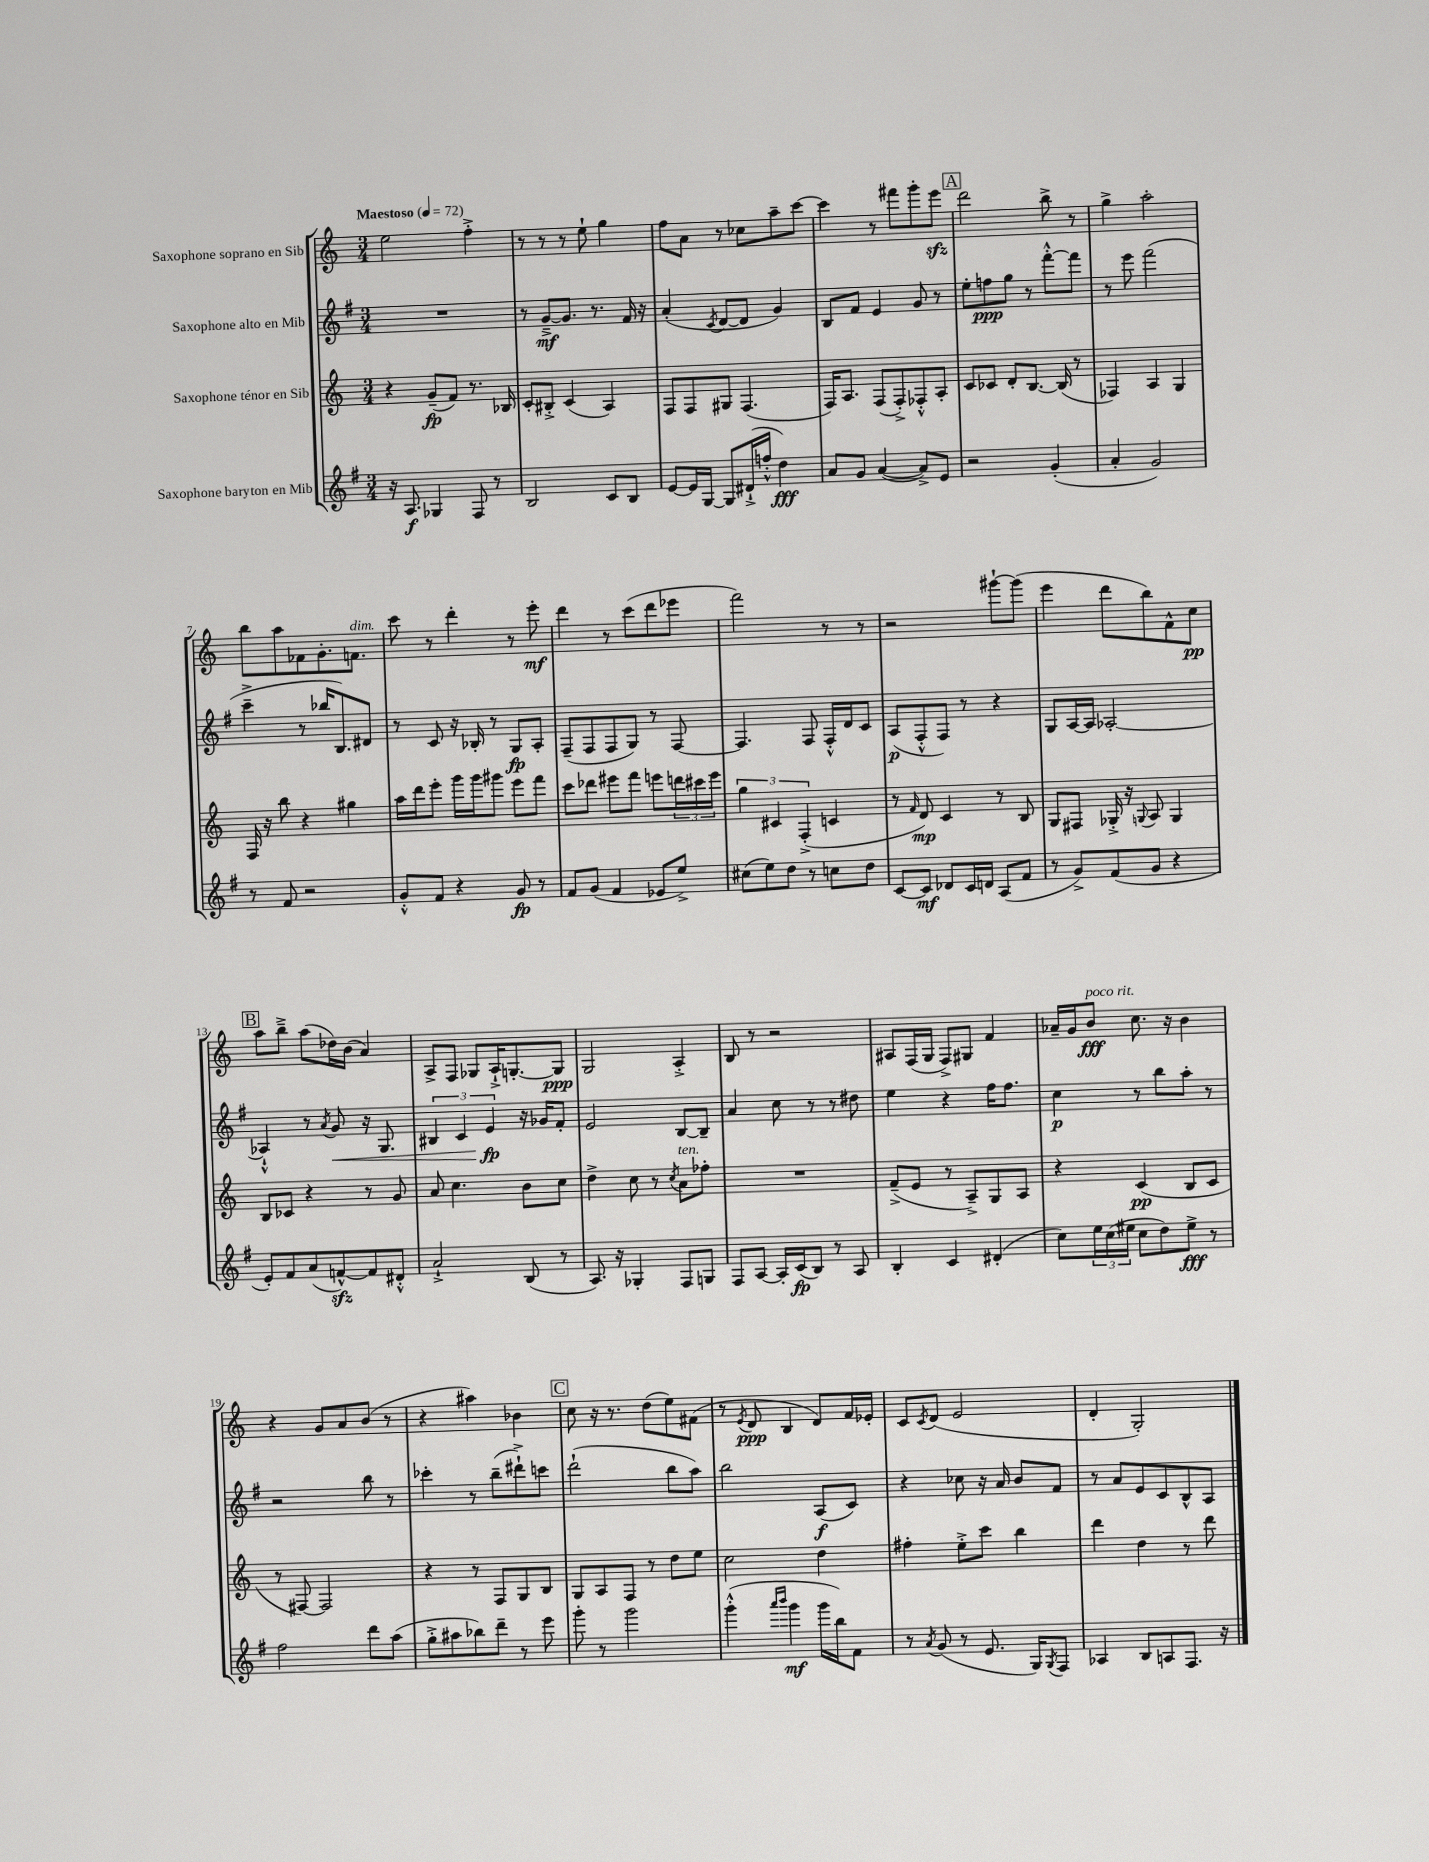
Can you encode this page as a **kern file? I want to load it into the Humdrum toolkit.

**kern	**dynam	**kern	**dynam	**kern	**dynam	**kern	**dynam
*part4	*part4	*part3	*part3	*part2	*part2	*part1	*part1
*staff4	*staff4	*staff3	*staff3	*staff2	*staff2	*staff1	*staff1
*I"Saxophone baryton en Mib	*	*I"Saxophone ténor en Sib	*	*I"Saxophone alto en Mib	*	*I"Saxophone soprano en Sib	*
*clefG2	*	*clefG2	*	*clefG2	*	*clefG2	*
*k[f#]	*	*k[]	*	*k[f#]	*	*k[]	*
*M3/4	*	*M3/4	*	*M3/4	*	*M3/4	*
*MM72	*	*MM72	*	*MM72	*	*MM72	*
=1	=1	=1	=1	=1	=1	=1	=1
!	!	!	!	!	!	!LO:TX:a:B:t=Maestoso	!
16r	.	4r	.	2.r	.	2ee\	.
8.A/	f	.	.	.	.	.	.
4G-X/	.	(8g~/L	fp	.	.	.	.
.	.	8f/J)	.	.	.	.	.
8F#/	.	8.r	.	.	.	4ff'^\	.
8r	.	.	.	.	.	.	.
.	.	16B-X/	.	.	.	.	.
=2	=2	=2	=2	=2	=2	=2	=2
2B/	.	8c'/L	.	8r	.	8r	.
.	.	8B#X'^/J	.	[8g~^/L	mf	8r	.
.	.	(4c/	.	8.g/J]	.	8r	.
.	.	.	.	.	.	8ee`\	.
.	.	.	.	8.r	.	.	.
8c/L	.	4A/)	.	.	.	4gg\	.
8B/J	.	.	.	16f#/	.	.	.
.	.	.	.	16r	.	.	.
=3	=3	=3	=3	=3	=3	=3	=3
[8e/L	.	8F/L	.	(4a'/	.	8ff\L	.
16e/L]	.	8F/	.	.	.	8a\J	.
[16G/JJ	.	.	.	.	.	.	.
.	.	.	.	8qc/	.	.	.
8G/L]	.	8G#X/J	.	[8d/L	.	8r	.
(16d#X`^/L	.	(4.F/	.	8d/J]	.	8cc-X\L	.
16ffn'^^/JJ	.	.	.	.	.	.	.
4dd\)	fff	.	.	4g/)	.	8aa~\	.
.	.	.	.	.	.	[8ccc\J	.
=4	=4	=4	=4	=4	=4	=4	=4
8a/L	.	16F/KL)	.	8B/L	.	4ccc\]	.
.	.	8.A/J	.	.	.	.	.
8g/J	.	.	.	8f#/J	.	.	.
([4a/	.	(8F/L	.	4e/	.	8r	.
.	.	8F'^/)	.	.	.	8fff#X\L	.
8a^/L])	.	8F-X'^^/	.	8g/	.	8ggg'\	.
8e/J	.	8A'/J	.	8r	.	8eeezz\J	.
!!LO:REH:place=s1:t=A
=5	=5	=5	=5	=5	=5	=5	=5
2r	.	8c/L	.	8ee'\L	.	2ddd\	.
.	.	8c-X/J	.	8ffn\	ppp	.	.
.	.	8d'/L	.	8gg\J	.	.	.
.	.	[8.B/J	.	8r	.	.	.
(4g'/	.	.	.	[8fff#'^^\L	.	8bb^\	.
.	.	(16B/]	.	.	.	.	.
.	.	8r	.	8fff#\J]	.	8r	.
=6	=6	=6	=6	=6	=6	=6	=6
4a'/	.	4F-X/)	.	8r	.	4gg^\	.
.	.	.	.	8eee\	.	.	.
2g/)	.	4A/	.	(2fff#\	.	2aa'\	.
.	.	4G/	.	.	.	.	.
!!LO:LB:g=z
=7	=7	=7	=7	=7	=7	=7	=7
8r	.	16F/	.	4ccc~^\	.	8bb\L	.
.	.	16r	.	.	.	.	.
8f#/	.	8bb\	.	.	.	8aa\	.
2r	.	4r	.	8r	.	8f-X\	.
.	.	.	.	16bb-X/KL	.	8.g'\	.
.	.	.	.	8.B/)	.	.	.
.	.	4gg#X\	.	.	.	.	.
!	!	!	!	!	!	!LO:TX:a:i:t=dim.	!
.	.	.	.	.	.	8.fn\J	.
.	.	.	.	8d#X/J	.	.	.
=8	=8	=8	=8	=8	=8	=8	=8
8g'^^/L	.	16aa\LL	.	8r	.	8ccc\	.
.	.	16ddd\J	.	.	.	.	.
8f#/J	.	8eee'\J	.	8c/	.	8r	.
4r	.	16ggg\LL	.	16r	.	4ddd'\	.
.	.	16ggg\J	.	16B-X'/	.	.	.
.	.	8ggg#X\J	.	8r	.	.	.
8g/	fp	8eee\L	.	8G/L	fp	8r	.
8r	.	8fff\J	.	8A'/J	.	8eee'\	mf
=9	=9	=9	=9	=9	=9	=9	=9
8f#/L	.	8ccc\L	.	(8F#~/L	.	4ddd\	.
(8g/J	.	8ddd-X\J	.	8F#/	.	.	.
4f#/	.	8eee#X\L	.	8F#/	.	8r	.
.	.	8fff\J	.	8G/J)	.	(8ccc\L	.
8e-X/L	.	8eeen\L	.	8r	.	8ddd\	.
8ee^/J)	.	24dddn\L	.	[8F#/	.	8eee-X\J	.
.	.	24ccc#X\	.	.	.	.	.
.	.	24eee\JJ	.	.	.	.	.
=10	=10	=10	=10	=10	=10	=10	=10
(8cc#X\L	.	6gg\	.	4.F#/]	.	2fff\)	.
8ee\)	.	.	.	.	.	.	.
.	.	6c#X/	.	.	.	.	.
8dd\J	.	.	.	.	.	.	.
.	.	(6F'^/	.	.	.	.	.
8r	.	.	.	8F#/	.	.	.
8ccn\L	.	4cn/	.	16F#'^^/LL	.	8r	.
.	.	.	.	16d/J	.	.	.
8dd\J	.	.	.	8c/J	.	8r	.
=11	=11	=11	=11	=11	=11	=11	=11
[8c/L	.	8r	.	(8A/L	p	2r	.
.	.	16qqf/	.	.	.	.	.
8c/J]	mf	8d/)	mp	8F#'^^/	.	.	.
8d-X/L	.	4c/	.	8F#/J)	.	.	.
16c/L	.	.	.	8r	.	.	.
16dn/JJ	.	.	.	.	.	.	.
(8A/L	.	8r	.	4r	.	[8ggg#X`\L	.
8f#/J	.	8B/	.	.	.	(8ggg#\J]	.
=12	=12	=12	=12	=12	=12	=12	=12
8r	.	8G/L	.	8G/L	.	4eee\	.
8g^/L)	.	8F#X/J	.	[16A/L	.	.	.
.	.	.	.	16A/JJ]	.	.	.
(8f#/	.	16G-X'^/	.	[2A-X'/	.	8ddd\L	.
.	.	16r	.	.	.	.	.
.	.	8qqGn/	.	.	.	.	.
8g/J	.	8A/	.	.	.	8bb\)	.
4r	.	4G/	.	.	.	8f^^\	.
.	.	.	.	.	.	8cc\J	pp
!!LO:LB:g=z
!!LO:REH:place=s1:t=B
=13	=13	=13	=13	=13	=13	=13	=13
8e'/L)	.	8B/L	.	4A-X`^^/]	.	8aa\L	.
8f#/	.	8c-X/J	.	.	.	8bb~^\J	.
(8a/	.	4r	.	8r	.	(8aa\L	.
.	.	.	.	8qa/	.	.	.
!	!	!	!	!	!LO:HP:b	!	!
[8fnzz^^/)	.	.	.	8g/	<	16dd-X\L)	.
.	.	.	.	.	.	(16b\JJ	.
8f/]	.	8r	.	16r	.	4a/)	.
.	.	.	.	8.G/	.	.	.
8d#X'^^/J	.	8g/	.	.	.	.	.
=14	=14	=14	=14	=14	=14	=14	=14
2a`^/	.	8a/	.	6B#X/	.	8A^/L	.
.	.	4.cc\	.	.	.	8F/J	.
.	.	.	.	6c/	.	.	.
.	.	.	.	.	.	8G-X/L	.
.	.	.	.	6e/	fp	.	.
.	.	.	.	.	.	16A`^/K	.
.	.	.	.	.	.	[8.Gn'/	.
(8B/	.	8b\L	.	16r	[	.	.
.	.	.	.	16g-X/KL	.	.	.
8r	.	8cc\J	.	8f#'/J	.	8G/J]	ppp
=15	=15	=15	=15	=15	=15	=15	=15
8.A/)	.	4dd^\	.	2e/	.	2G/	.
16r	.	.	.	.	.	.	.
4G-X'/	.	8cc\	.	.	.	.	.
.	.	8r	.	.	.	.	.
.	.	8qcc/	.	.	.	.	.
!	!	!LO:TX:a:i:t=ten.	!	!	!	!	!
8F#/L	.	8a\L	.	[8B/L	.	4A'^/	.
8Gn/J	.	8ff-X'\J	.	8B~/J]	.	.	.
=16	=16	=16	=16	=16	=16	=16	=16
8F#/L	.	2.r	.	4a/	.	8B/	.
[8A/J	.	.	.	.	.	8r	.
16A'/LL]	.	.	.	8cc\	.	2r	.
(16c/J	fp	.	.	.	.	.	.
8B/J)	.	.	.	8r	.	.	.
8r	.	.	.	8r	.	.	.
8A/	.	.	.	8dd#X\	.	.	.
=17	=17	=17	=17	=17	=17	=17	=17
4B'/	.	(8f~^/L	.	4ee\	.	8A#X/L	.
.	.	8e/J	.	.	.	(16F/L	.
.	.	.	.	.	.	16G/JJ	.
4c/	.	8r	.	4r	.	8F^/L)	.
.	.	8A~^/L)	.	.	.	8G#X/J	.
(4d#X'/	.	8G/	.	16ff#\KL	.	4f/	.
.	.	.	.	8.ff#\J	.	.	.
.	.	8A/J	.	.	.	.	.
=18	=18	=18	=18	=18	=18	=18	=18
8cc\L)	.	4r	.	4cc\	p	16a-X~/LL	.
.	.	.	.	.	.	16g/J	.
!	!	!	!	!	!	!LO:TX:a:i:t=poco rit.	!
24ee\L	.	.	.	.	.	8b/J	fff
(24cc\	.	.	.	.	.	.	.
24ee#X\JJ	.	.	.	.	.	.	.
8cc\L	.	(4c/	pp	8r	.	8.cc\	.
8dd\)	.	.	.	8bb\L	.	.	.
.	.	.	.	.	.	16r	.
8ee#^\J	fff	8B/L	.	8aa'\J	.	4b\	.
8r	.	8c/J	.	8r	.	.	.
!!LO:LB:g=z
=19	=19	=19	=19	=19	=19	=19	=19
2ff#\	.	8r	.	2r	.	4r	.
.	.	[8F#X/)	.	.	.	.	.
.	.	2F#/]	.	.	.	8g/L	.
.	.	.	.	.	.	8a/	.
8ddd\L	.	.	.	8bb\	.	(8b/J	.
(8aa\J	.	.	.	8r	.	8r	.
=20	=20	=20	=20	=20	=20	=20	=20
8gg'^\L	.	4r	.	4ccc-X'\	.	4r	.
8aa#X\	.	.	.	.	.	.	.
8bb-X\)	.	8r	.	8r	.	4aa#X\)	.
8ddd~\J	.	8F/L	.	(8bb~\L	.	.	.
8r	.	8G/	.	8ddd#X`^\)	.	4b-X\	.
8eee\	.	8B/J	.	8cccn\J	.	.	.
!!LO:REH:place=s1:t=C
=21	=21	=21	=21	=21	=21	=21	=21
8ggg'\	.	8G/L	.	(2ddd`\	.	8cc\	.
8r	.	8A/	.	.	.	16r	.
.	.	.	.	.	.	8.r	.
2ggg\	.	8F/J	.	.	.	.	.
.	.	8r	.	.	.	(8dd\L	.
.	.	8dd\L	.	8bb\L	.	8ee\)	.
.	.	8ee\J	.	8aa\J)	.	(8f#X\J	.
=22	=22	=22	=22	=22	=22	=22	=22
(4ggg'^^\	.	2cc\	.	2bb\	.	8r	.
.	.	.	.	.	.	8qe/	.
.	.	.	.	.	.	8d/	ppp
16qqaaa/LL	.	.	.	.	.	.	.
16qqbbb/JJ	.	.	.	.	.	.	.
4ggg\	mf	.	.	.	.	4B/	.
16ggg\LL	.	4dd\	.	(8A/L	f	8d/L)	.
16bb\J)	.	.	.	.	.	.	.
8f#\J	.	.	.	8c/J)	.	16f/L	.
.	.	.	.	.	.	16e-X'/JJ	.
=23	=23	=23	=23	=23	=23	=23	=23
8r	.	4ff#X'\	.	4r	.	8c/L	.
8qa/	.	.	.	.	.	8qc/	.
(8g/	.	.	.	.	.	(8d/J	.
8r	.	8ee'^\L	.	8cc-X\	.	2e/	.
8.e/	.	8ccc\J	.	16r	.	.	.
.	.	.	.	16a/	.	.	.
.	.	4bb\	.	8b/L	.	.	.
16G/KL)	.	.	.	.	.	.	.
8qG/	.	.	.	.	.	.	.
8F#/J	.	.	.	8f#/J	.	.	.
=24	=24	=24	=24	=24	=24	=24	=24
4A-X/	.	4ddd\	.	8r	.	4d'/	.
.	.	.	.	8a/L	.	.	.
8B/L	.	4dd\	.	8e/	.	2G'/)	.
8An/	.	.	.	8c/	.	.	.
8.F#/J	.	8r	.	8B^^/	.	.	.
.	.	8ddd\	.	8A/J	.	.	.
16r	.	.	.	.	.	.	.
==	==	==	==	==	==	==	==
*-	*-	*-	*-	*-	*-	*-	*-
